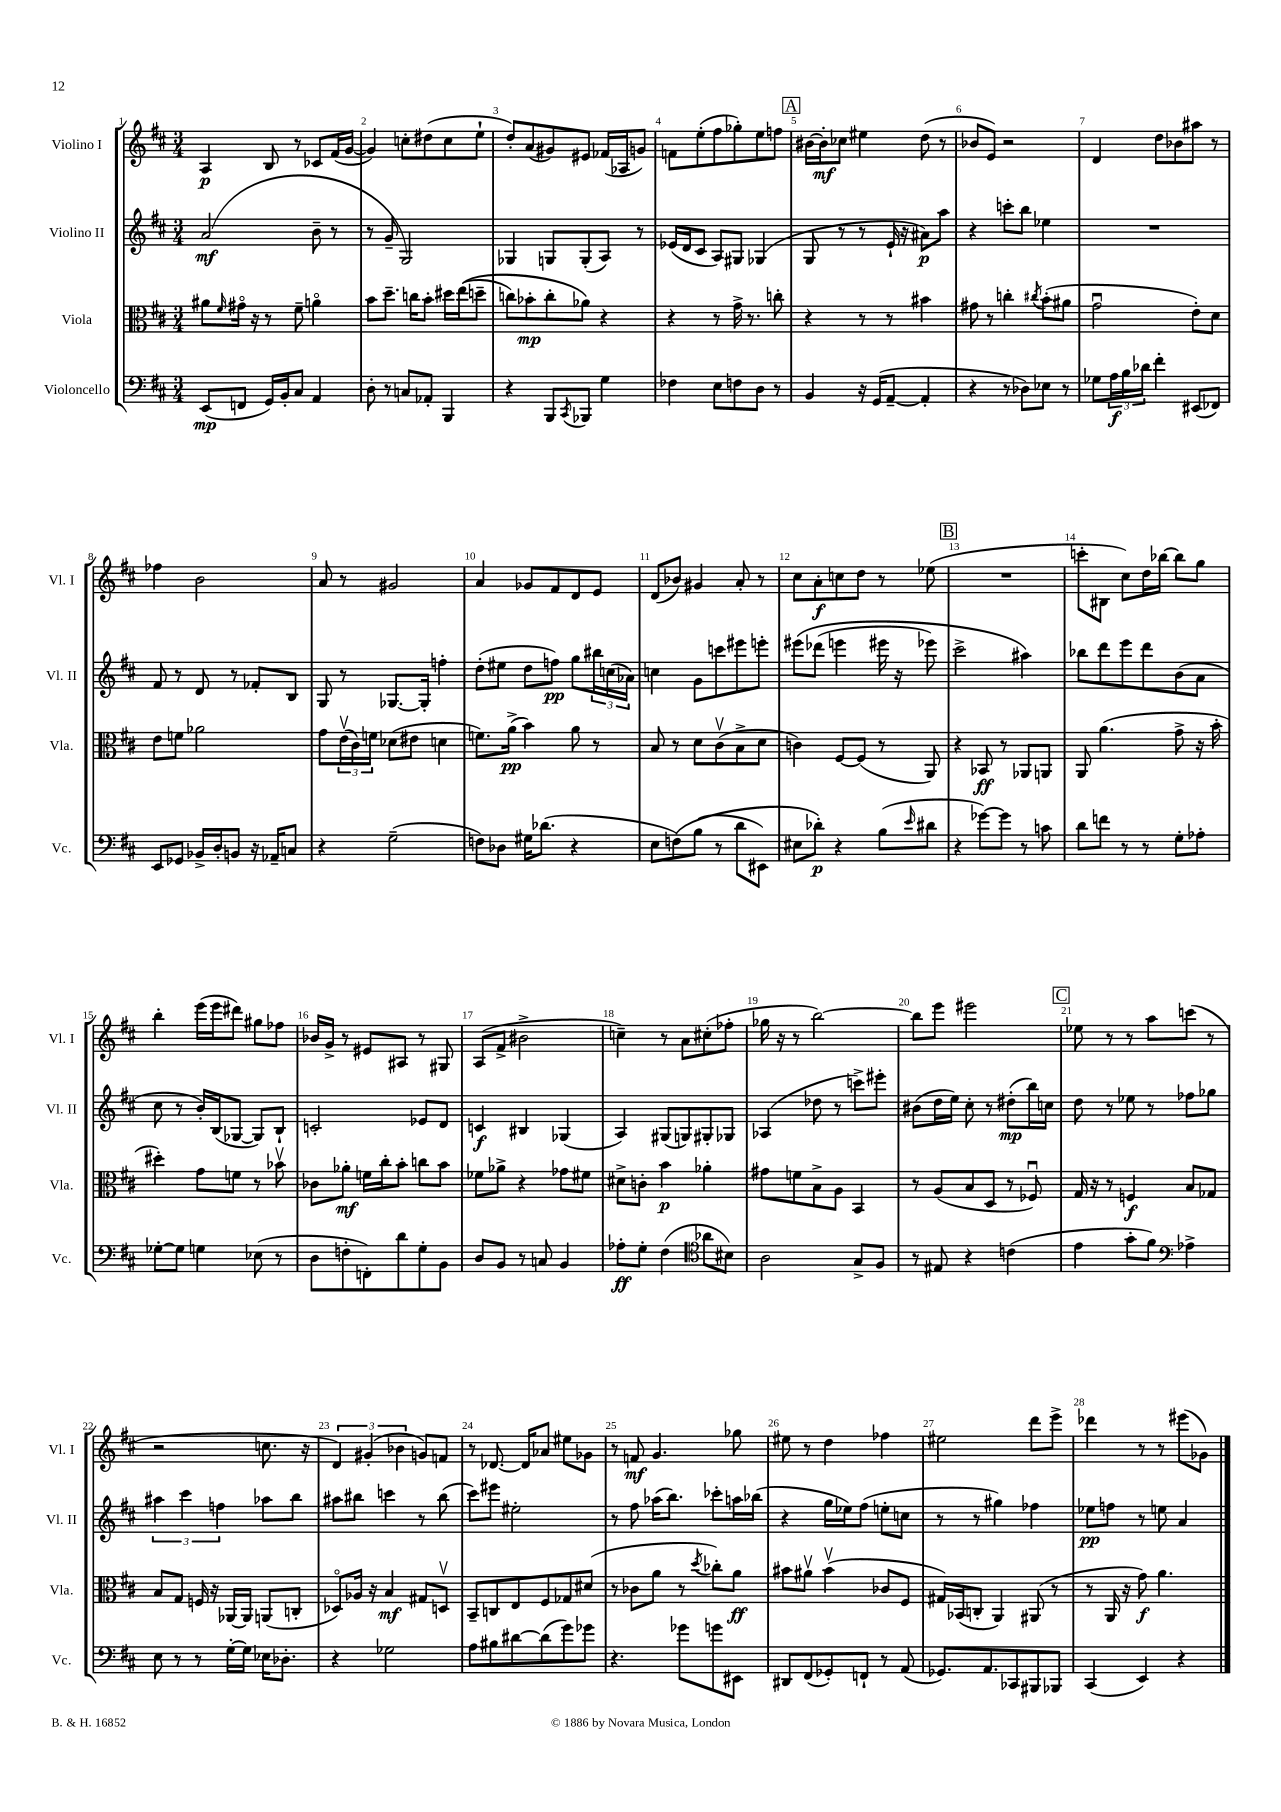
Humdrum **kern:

**kern	**dynam	**kern	**dynam	**kern	**dynam	**kern	**dynam
*part4	*part4	*part3	*part3	*part2	*part2	*part1	*part1
*staff4	*staff4	*staff3	*staff3	*staff2	*staff2	*staff1	*staff1
*I"Violoncello	*	*I"Viola	*	*I"Violino II	*	*I"Violino I	*
*I'Vc.	*	*I'Vla.	*	*I'Vl. II	*	*I'Vl. I	*
*clefF4	*	*clefC3	*	*clefG2	*	*clefG2	*
*k[f#c#]	*	*k[f#c#]	*	*k[f#c#]	*	*k[f#c#]	*
*M3/4	*	*M3/4	*	*M3/4	*	*M3/4	*
=1	=1	=1	=1	=1	=1	=1	=1
(8EE/L	mp	8a#X\L	.	(2a/	mf	4A/	p
.	.	16qqf#/	.	.	.	.	.
8FFn/J	.	16g#X\Jk	.	.	.	.	.
.	.	16r	.	.	.	.	.
16GG/LL)	.	8r	.	.	.	8B/	.
16BB'/J	.	.	.	.	.	.	.
8C#/J	.	8f#~\	.	.	.	8r	.
4AA/	.	4an\	.	8b~\	.	8c-X/L	.
.	.	.	.	8r	.	(16f#/L	.
.	.	.	.	.	.	[16g/JJ	.
=2	=2	=2	=2	=2	=2	=2	=2
8D'\	.	8b\L	.	8r	.	4g/])	.
8r	.	8.dd~\J	.	8g~/	.	.	.
8Cn/L	.	.	.	2G/)	.	8ccn'\L	.
.	.	16ccn\KL	.	.	.	.	.
8AA-X'/J	.	8b'\J	.	.	.	(8dd#X\	.
4BBB/	.	16dd#X\LL	.	.	.	8cc\	.
.	.	((16ee\J	.	.	.	.	.
.	.	8ddn~\J	.	.	.	8ee`\J	.
=3	=3	=3	=3	=3	=3	=3	=3
4r	.	8ccn\L)	.	4G-X/	.	8dd'/L)	.
.	.	8b-X'\	mp	.	.	(8a/	.
8BBB/L	.	8cc'\	.	8Gn/L	.	8g#X/)	.
8qCC#/	.	.	.	.	.	.	.
8BBB-X/J	.	8a-X\J)	.	(8G'/	.	8e#X/J	.
4G\	.	4r	.	8A/J)	.	(16f-X/LL	.
.	.	.	.	.	.	16A-X/J	.
.	.	.	.	8r	.	8gn/J)	.
=4	=4	=4	=4	=4	=4	=4	=4
4F-X\	.	4r	.	(16e-X/LL	.	8fn\L	.
.	.	.	.	16d/J	.	.	.
.	.	.	.	8c#/J	.	(8ee'\	.
8E\L	.	8r	.	8A/L)	.	8ff#\	.
8Fn\	.	16g^\	.	8G#X/J	.	8gg-X'\)	.
.	.	8.r	.	.	.	.	.
8D\J	.	.	.	(4G-X/	.	8ee\	.
8r	.	8ccn'\	.	.	.	8ffn\J	.
!!LO:REH:place=s1:t=A
=5	=5	=5	=5	=5	=5	=5	=5
4BB/	.	4r	.	8G/	.	[16b#X\LL	.
.	.	.	.	.	.	16b#'\J]	mf
.	.	.	.	8r	.	8cc-X\J	.
16r	.	8r	.	8r	.	4ee#X\	.
(16GG/KL	.	.	.	.	.	.	.
[8AA~/J	.	8r	.	16e`/	.	.	.
.	.	.	.	16r	.	.	.
4AA'/]	.	4b#X\	.	8a#X\L)	p	(8dd\	.
.	.	.	.	8aa\J	.	8r	.
=6	=6	=6	=6	=6	=6	=6	=6
4r	.	8g#X\	.	4r	.	8b-X/L	.
.	.	8r	.	.	.	8e/J)	.
8r	.	4ccn'\	.	8cccn'\L	.	2r	.
8D-X\L)	.	.	.	8bb\J	.	.	.
.	.	8qcc#X/	.	.	.	.	.
8E-X\J	.	(8b'\L	.	4ee-X\	.	.	.
8r	.	8a#X\J	.	.	.	.	.
=7	=7	=7	=7	=7	=7	=7	=7
8G-X\L	.	2gu\	.	2.r	.	4d/	.
24A\L	f	.	.	.	.	.	.
24B\	.	.	.	.	.	.	.
24d-X\JJ	.	.	.	.	.	.	.
4f#'\	.	.	.	.	.	8dd\L	.
.	.	.	.	.	.	8b-X\	.
(8EE#X/L	.	8e'\L)	.	.	.	8aa#X\J	.
8FF-X/J)	.	8d\J	.	.	.	8r	.
!!LO:LB:g=z
=8	=8	=8	=8	=8	=8	=8	=8
8EE/L	.	8e\L	.	8f#/	.	4ff-X\	.
8GG-X/J	.	8fn\J	.	8r	.	.	.
16BB-X^/LL	.	2a-X\	.	8d/	.	2b\	.
16D'/J	.	.	.	.	.	.	.
8BBn/J	.	.	.	8r	.	.	.
16r	.	.	.	8f-X'/L	.	.	.
16AA-X~/KL	.	.	.	.	.	.	.
8Cn/J	.	.	.	8B/J	.	.	.
=9	=9	=9	=9	=9	=9	=9	=9
4r	.	8g\L	.	8G/	.	8a/	.
.	.	(24ev\L	.	8r	.	8r	.
.	.	24c#\)	.	.	.	.	.
.	.	24fn\JJ	.	.	.	.	.
(2G~\	.	(8d-X\L	.	[8.G-X/L	.	2g#X/	.
.	.	8e#X\J	.	.	.	.	.
.	.	.	.	16G-'/Jk]	.	.	.
.	.	4dn\	.	4ffn'\	.	.	.
=10	=10	=10	=10	=10	=10	=10	=10
8Fn\L)	.	8.fn\L)	.	(8dd'\L	.	4a/	.
8D-X\J	.	.	.	8ee#X\J	.	.	.
.	.	(16a^\Jk	pp	.	.	.	.
16G#X\KL	.	4b\)	.	8dd\L	.	8g-X/L	.
(8.d-X\J	.	.	.	.	.	.	.
.	.	.	.	8ffn\J)	pp	8f#/	.
4r	.	8a\	.	8gg\L	.	8d/	.
.	.	8r	.	24bb#X\L	.	8e/J	.
.	.	.	.	(24ccn\	.	.	.
.	.	.	.	24a-X\JJ)	.	.	.
=11	=11	=11	=11	=11	=11	=11	=11
8E\L	.	8B/	.	4ccn\	.	(8d/L	.
(8Fn\)	.	8r	.	.	.	8b-X/J)	.
(8B\J	.	8d\L	.	8g\L	.	4g#X/	.
8r	.	(8c#v\	.	8cccn\	.	.	.
8d\L	.	8B^\	.	8eee#X\	.	8a'/	.
8EE#X\J)	.	8d\J	.	8eeen'\J	.	8r	.
=12	=12	=12	=12	=12	=12	=12	=12
8E#X\L	.	4cn\)	.	(8eee#X\L	.	8cc#\L	.
8d-X'\J)	p	.	.	(8ddd-X\J	.	8a'\	f
4r	.	[8F#/L	.	4eeen\	.	8ccn\	.
.	.	(8F#/J]	.	.	.	8dd\J	.
(8B\L	.	8r	.	16eee#X\	.	8r	.
.	.	.	.	16r	.	.	.
16qqe/	.	.	.	.	.	.	.
8d#X\J	.	8AA/)	.	8eee-X\)	.	(8ee-X\	.
!!LO:REH:place=s1:t=B
=13	=13	=13	=13	=13	=13	=13	=13
4r	.	4r	.	2ccc#^\	.	2.r	.
[8g-X\L)	.	8BB-X/	ff	.	.	.	.
8g-\J]	.	8r	.	.	.	.	.
8r	.	8AA-X/L	.	4aa#X\)	.	.	.
8cn\	.	8AAn/J	.	.	.	.	.
=14	=14	=14	=14	=14	=14	=14	=14
8d\L	.	8AA/	.	8bb-X\L	.	8cccn'\L	.
8fn\J	.	(4.a\	.	8ddd\	.	8B#X\J	.
8r	.	.	.	8eee\	.	8cc#\L)	.
8r	.	.	.	8ddd\	.	16dd\L	.
.	.	.	.	.	.	[16bb-X\JJ	.
8G'\L	.	8g^\	.	(8b\	.	8bb-\L]	.
8A-X'\J	.	16r	.	8a\J	.	8gg\J	.
.	.	16b'\	.	.	.	.	.
!!LO:LB:g=z
=15	=15	=15	=15	=15	=15	=15	=15
[8G-X'\L	.	4dd#X'\)	.	8cc#\	.	4bb'\	.
8G-\J]	.	.	.	8r	.	.	.
4Gn\	.	8g\L	.	16b'/LL)	.	(16eee\LL	.
.	.	.	.	(16B/J	.	16eee\J	.
.	.	8fn\J	.	[8G-X/J	.	8ddd#X\J)	.
(8E-X\	.	8r	.	8G-/L])	.	8gg#X\L	.
8r	.	8b-Xv\	.	8B`/J	.	8ff-X\J	.
=16	=16	=16	=16	=16	=16	=16	=16
8D\L	.	8c-X\L	.	2cn'/	.	16b-X/LL	.
.	.	.	.	.	.	16g^/JJ	.
8Fn'\	.	8a-X'\J	mf	.	.	8r	.
8FFn'\)	.	16fn\LL	.	.	.	8e#X/L	.
.	.	16cc#'\J	.	.	.	.	.
8d\	.	8b'\J	.	.	.	8A#X/J	.
8G'\	.	8ccn\L	.	8e-X/L	.	8r	.
8BB\J	.	8b\J	.	8d/J	.	8G#X/	.
=17	=17	=17	=17	=17	=17	=17	=17
8D/L	.	8f-X\L	.	4cn/	f	(8A/L	.
8BB/J	.	8a-X^\J	.	.	.	8f#^/J	.
8r	.	4r	.	4B#X/	.	2b#X^\	.
8Cn/	.	.	.	.	.	.	.
4BB/	.	8g-X\L	.	(4G-X/	.	.	.
.	.	8f#X\J	.	.	.	.	.
=18	=18	=18	=18	=18	=18	=18	=18
8A-X'\L	ff	8d#X^\L	.	4A/)	.	4ccn~\)	.
8G'\J	.	8cn'\J	.	.	.	.	.
(4F#\	.	4b\	p	(8G#X/L	.	8r	.
.	.	.	.	8Gn/)	.	8a\L	.
*clefC4	*	*	*	*	*	*	*
8a-X\L	.	4a-X'\	.	8G#X'/	.	(8cc#X'\	.
8B#X\J)	.	.	.	8G-X/J	.	8ff-X'\J	.
=19	=19	=19	=19	=19	=19	=19	=19
2A\	.	8g#X\L	.	(4A-X/	.	16gg-X\	.
.	.	.	.	.	.	16r	.
.	.	8fn\	.	.	.	8r	.
.	.	8B^\	.	8dd-X\	.	[2bb\)	.
.	.	8A\J	.	8r	.	.	.
8G^/L	.	4BB/	.	8cccn^\L)	.	.	.
8F#/J	.	.	.	8eee#X'\J	.	.	.
=20	=20	=20	=20	=20	=20	=20	=20
8r	.	8r	.	(8b#X\L	.	8bb\L]	.
8E#X/	.	(8A/L	.	16dd\L	.	8eee\J	.
.	.	.	.	16ee\JJ)	.	.	.
4r	.	8B/	.	8cc#'\	.	2eee#X\	.
.	.	8D/J	.	8r	.	.	.
(4cn\	.	8r	.	(8dd#X'\L	mp	.	.
.	.	8F-Xu/)	.	16bb\L)	.	.	.
.	.	.	.	16ccn\JJ	.	.	.
!!LO:REH:place=s1:t=C
=21	=21	=21	=21	=21	=21	=21	=21
4e\	.	16G/	.	8dd\	.	8ee-X\	.
.	.	16r	.	.	.	.	.
.	.	8r	.	8r	.	8r	.
8g'\L	.	4Fn/	f	8ee-X\	.	8r	.
8f#\J)	.	.	.	8r	.	8aa\L	.
*clefF4	*	*	*	*	*	*	*
4A-X^\	.	8B/L	.	8ff-X\L	.	(8cccn\J	.
.	.	8G-X/J	.	8gg-X\J	.	8r	.
!!LO:LB:g=z
=22	=22	=22	=22	=22	=22	=22	=22
8E\	.	8B/L	.	6aa#X\	.	2r	.
8r	.	8G/J	.	.	.	.	.
.	.	.	.	6ccc#\	.	.	.
8r	.	16Fn/	.	.	.	.	.
.	.	16r	.	.	.	.	.
.	.	.	.	6ffn\	.	.	.
[16G'\LL	.	[16AA-X/LL	.	.	.	.	.
16G\JJ]	.	16AA-/JJ]	.	.	.	.	.
16E-X\KL	.	(8AAn/L	.	8aa-X\L	.	8.ccn\	.
8.D-X'\J	.	.	.	.	.	.	.
.	.	8Cn'/J	.	8bb\J	.	.	.
.	.	.	.	.	.	16r	.
=23	=23	=23	=23	=23	=23	=23	=23
4r	.	8D-X/L)	.	8aa#X\L	.	6d/)	.
.	.	16A-X/Jk	.	8bb#X\J	.	.	.
.	.	.	.	.	.	(6g#X'/	.
.	.	16r	.	.	.	.	.
2G-X\	.	4B/	mf	4cccn\	.	.	.
.	.	.	.	.	.	6b-X\	.
.	.	8G#X/L	.	8r	.	8gn/L)	.
.	.	8Dnv/J	.	(8bb#\	.	8fn/J	.
=24	=24	=24	=24	=24	=24	=24	=24
8A\L	.	8BB~/L	.	8ccc#\L)	.	8r	.
8B#X\	.	8Cn/	.	8eee#X\J	.	[8.d-X/	.
[8d#X\	.	8E/	.	2ee#X'\	.	.	.
.	.	.	.	.	.	16d-/KL]	.
(8d#\]	.	8F#/	.	.	.	8a-X/J	.
8g\)	.	8G-X/	.	.	.	8ee#X\L	.
8g-X\J	.	(8d#X/J	.	.	.	8g-X\J	.
=25	=25	=25	=25	=25	=25	=25	=25
4.r	.	8r	.	8r	.	8r	.
.	.	8c-X\L	.	8ff#\	.	8fn/	mf
.	.	8a\J	.	(16aa-X\KL	.	4.g/	.
.	.	.	.	8.bb\J)	.	.	.
8g-X\L	.	8r	.	.	.	.	.
.	.	8qdd/	.	.	.	.	.
8gn\	.	8cc-X'\L)	.	8ccc-X'\L	.	.	.
8EE#X\J	.	8a\J	ff	16aan\L	.	8gg-X\	.
.	.	.	.	(16bb-X\JJ	.	.	.
=26	=26	=26	=26	=26	=26	=26	=26
8DD#X/L	.	8b#X\L	.	4r	.	8ee#X\	.
(8FF#/	.	8a#Xv\J	.	.	.	8r	.
8GG-X'/)	.	(4b#v\	.	16gg\LL	.	4dd\	.
.	.	.	.	16ee-X\J)	.	.	.
8FFn`/J	.	.	.	(8ff#\J	.	.	.
8r	.	8c-X/L	.	8een'\L	.	4ff-X\	.
(8AA/	.	8F#/J	.	8ccn\J	.	.	.
=27	=27	=27	=27	=27	=27	=27	=27
8.GG-X/L)	.	16G#X/LL)	.	8r	.	2ee#X\	.
.	.	(16BB-X/J	.	.	.	.	.
.	.	8Cn'/J	.	8r	.	.	.
8.AA/	.	.	.	.	.	.	.
.	.	4AA/)	.	4gg#X\)	.	.	.
8CC-X/	.	.	.	.	.	.	.
8BBB#X/	.	(8AA#X/	.	4ff-X\	.	8ddd\L	.
8BBB-X/J	.	8r	.	.	.	8eee^\J	.
=28	=28	=28	=28	=28	=28	=28	=28
(4CC#/	.	8r	.	8ee-X\L	pp	4ddd-X\	.
.	.	16AA/	.	8ffn\J	.	.	.
.	.	16r	.	.	.	.	.
4EE/)	.	8g\)	f	8r	.	8r	.
.	.	4.a\	.	8een\	.	8r	.
4r	.	.	.	4a/	.	(8eee#X\L	.
.	.	.	.	.	.	8g-X\J)	.
==	==	==	==	==	==	==	==
*-	*-	*-	*-	*-	*-	*-	*-
